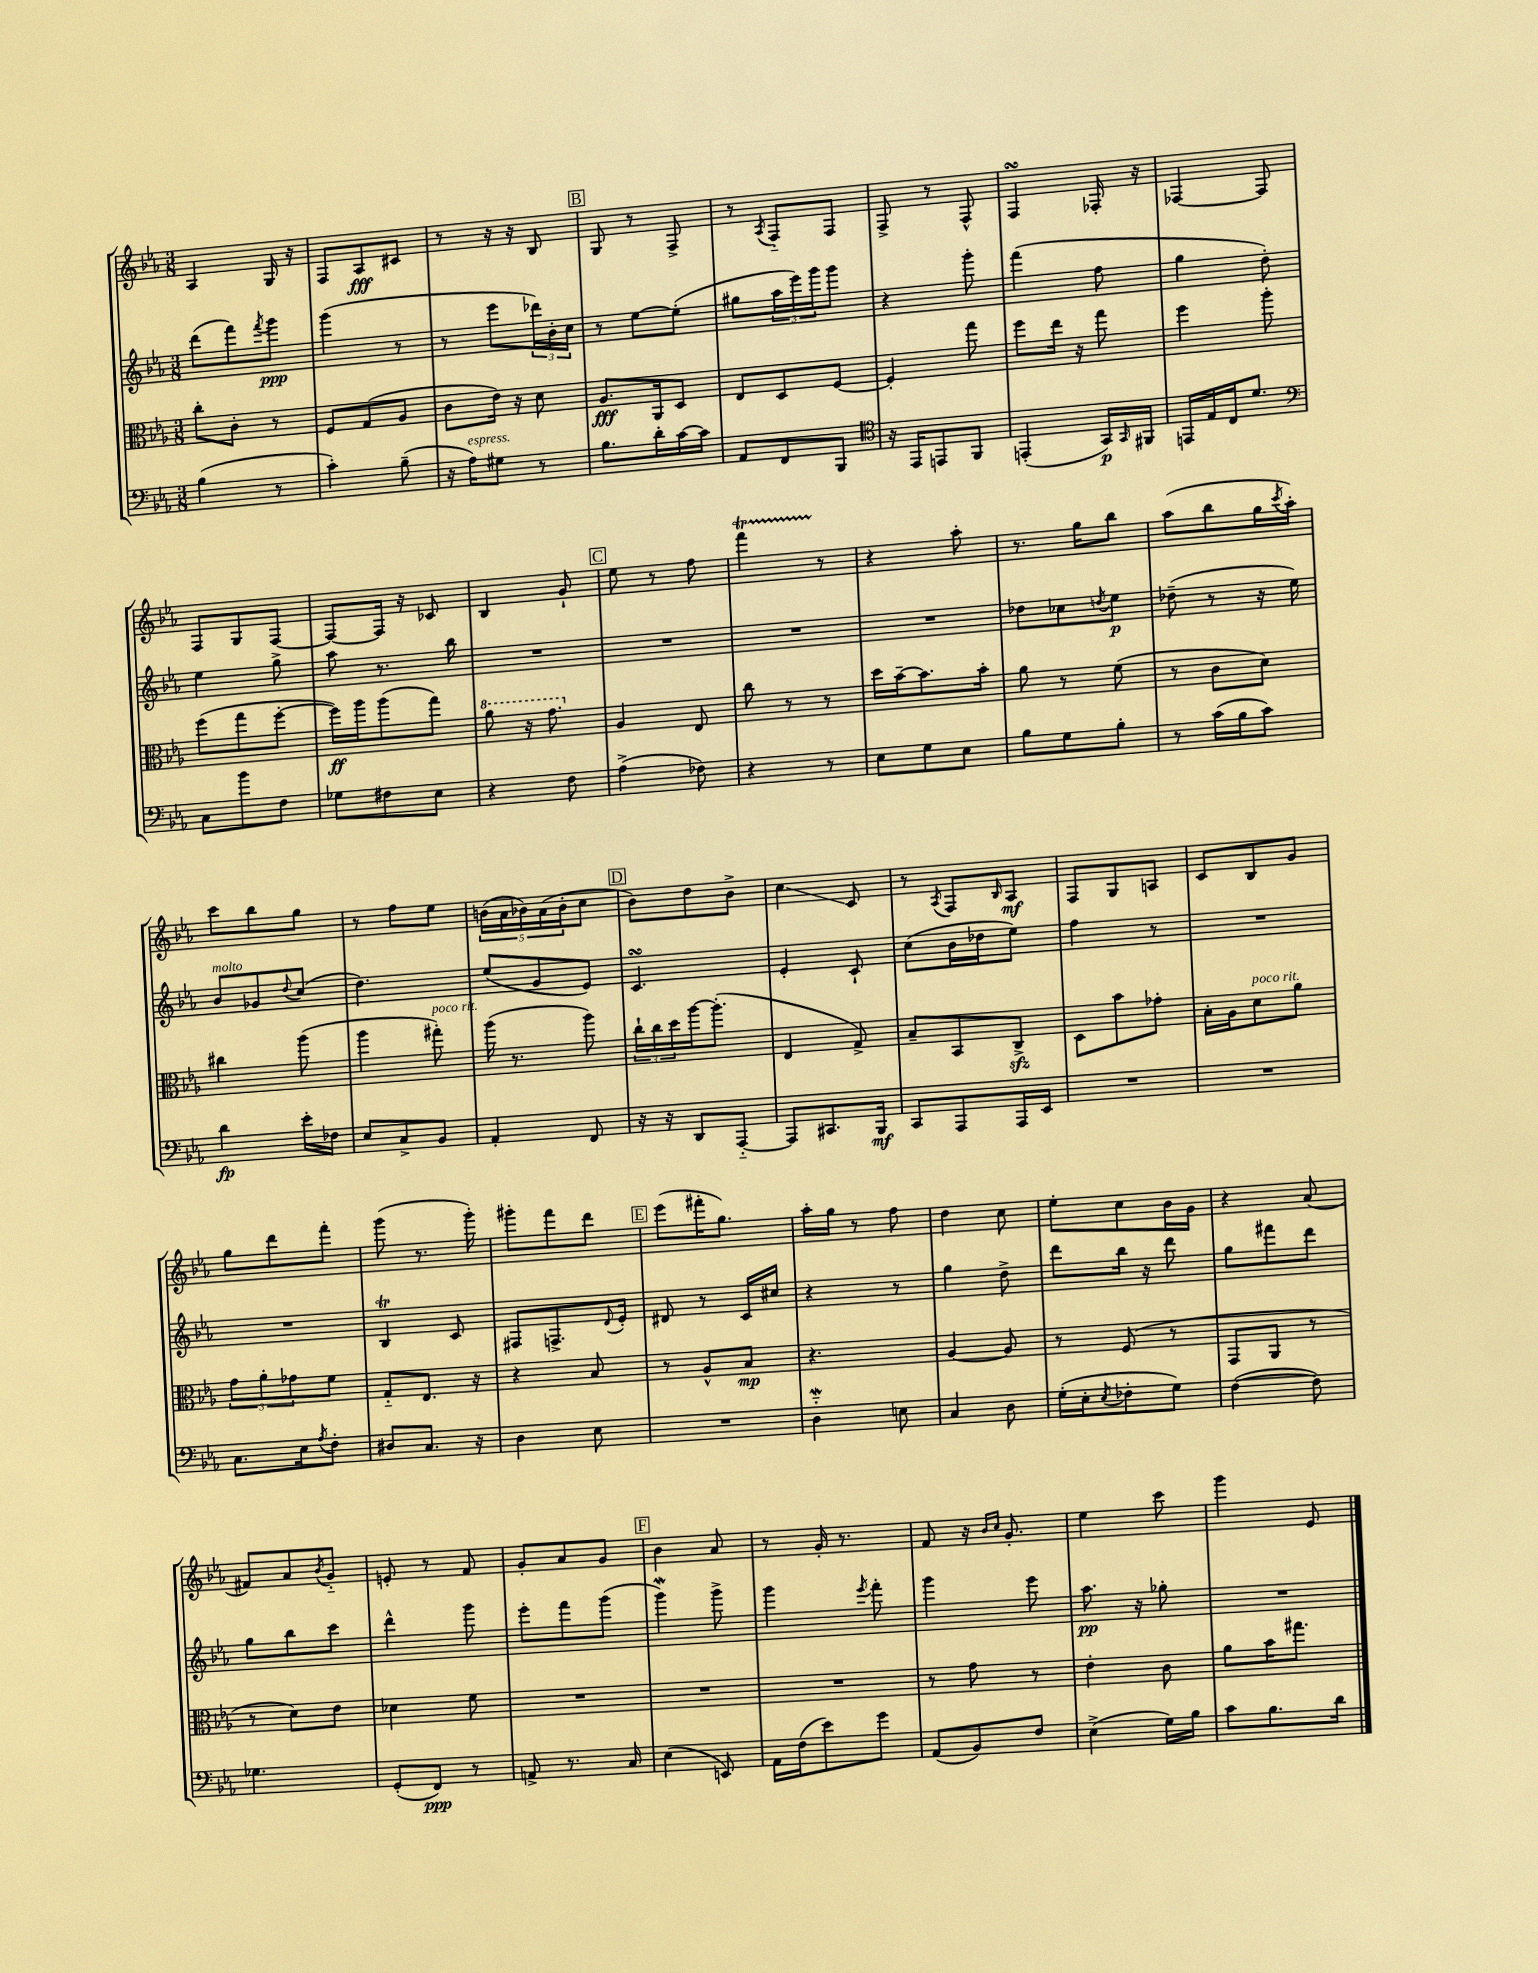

**kern	**kern	**kern	**kern
*staff4	*staff3	*staff2	*staff1
*clefF4	*clefC3	*clefG2	*clefG2
*k[b-e-a-]	*k[b-e-a-]	*k[b-e-a-]	*k[b-e-a-]
*M3/8	*M3/8	*M3/8	*M3/8
(4B-\	8cc'\L	(8ddd\L	4A-/
.	8c'\J	8fff\)	.
.	.	8qfff/	.
8r	8r	8ggg\J	16G/
.	.	.	16r
=	=	=	=
4c'\)	8F/L	(4ggg\	8F/L
.	(8G/	.	8A-/
(8B-~\	8A-/J	8r	8c#/J
=	=	=	=
16r	8c\L	8r	8r
16A-\LK)	.	.	.
8G#\J	16e-\Jk)	8eee-\L	16r
.	16r	.	16r
8r	8d\	24ddd-\L)	8B-/
.	.	24b-'\	.
.	.	24cc\JJ	.
=	=	=	=
8.B-\L	8.A-/L	8r	8G/
.	.	[8ee-\L	8r
16d'\L	16AA-/k	.	.
[16c\	8D/J	(8ee-'\]J	8F^/
16c\]JJ	.	.	.
=	=	=	=
8AA-/L	8E-/L	8gg#\L	8r
.	.	.	8qA-/
8FF/	8D/	24aa-\L	8F'~/L
.	.	24eee-\)	.
.	.	24ggg\J	.
8BBB-/J	[8F/J	8ggg\J	8F/J
=	=	=	=
*clefC4	*	*	*
16r	4F'/]	4r	8F^/
16EE-/LK	.	.	.
8EE/	.	.	8r
8FF/J	8gg\	8ggg'\	8F^^/
=	=	=	=
(4EE'/	8ff\L	(4fff\	4F/
.	16ee-\Jk	.	.
.	16r	.	.
16GG/LL)	8gg\	8ff\	16F-'/
16qqGG/	.	.	.
16FF#/JJ	.	.	16r
=	=	=	=
16EE/LL	4ff\	4gg\	[4F-/
16E-/	.	.	.
16C/J	.	.	.
8.d/J	.	.	.
.	8aa-'\	8dd'\)	8F-/]
=	=	=	=
*clefF4	*	*	*
8C\L	(8ff\L	4ee-\	8F/L
8b-\	8gg\	.	8G/
8F\J	[8ff'\J	8gg^\	[8F/J
=	=	=	=
8G-\L	16ff\]LL)	8aa-\	8F/_L
.	16aa-\J	.	.
8F#\	(8aa-\	8.r	16F/]Jk
.	.	.	16r
8E-\J	8gg\J)	.	8c-/
.	.	16bb-\	.
=	=	=	=
4r	8aa-\	4.r	4B-/
.	16r	.	.
.	8.gg\	.	.
8F\	.	.	8g`/
=	=	=	=
(4A-^\	4A-/	4.r	8ee-\
.	.	.	8r
8F-\)	8E-/	.	8ff\
=	=	=	=
4r	8cc\	4.r	4fff\
.	8r	.	.
8r	8r	.	8r
=	=	=	=
8E-\L	16dd\LL	4.r	4r
.	[16b-~\J	.	.
8G\	8.b-\]	.	.
8E-\J	.	.	8aa-'\
.	16b-'\Jk	.	.
=	=	=	=
8B-\L	8a-\	8dd-\L	8.r
8G\	8r	8cc-\	.
.	.	.	16gg\LK
.	.	8qdd/	.
8B-'\J	(8f\	8ee-\J	8bb-\J
=	=	=	=
8r	8r	(8dd-~\	(8aa-\L
(16c\LL	8c\L	8r	8bb-\
16B-\J	.	.	.
8c\J)	8d\J)	16r	16gg\L
.	.	.	8qccc/
.	.	16ee-\)	16aa-'\JJ)
=	=	=	=
4d\	4cc#\	8b-/L	8ccc\L
.	.	8g-/	8bb-\
.	.	8qqdd/	.
16e-'\LL	(8aa-\	(8cc/J	8gg\J
16F-\JJ	.	.	.
=	=	=	=
8E-/L	4aa-\	4.dd\)	8r
8C^/	.	.	8ff\L
8BB-/J	8gg#'\)	.	8ee-\J
=	=	=	=
4AA-'/	(16aa-\	(8ee-/L	(20b\LL
.	.	.	20a-\
.	8.r	.	.
.	.	.	20b-\)
.	.	8g/	.
.	.	.	(20a-\
.	.	.	20b-'\J
8FF/	8aa-\)	8e-/J)	8cc\J
=	=	=	=
16r	24cc`\LL	4.c/	8b-\L)
.	24cc\	.	.
16r	.	.	.
.	24dd\	.	.
8DD/L	[16aa-\J	.	8dd\
.	(8.aa-'\]J	.	.
[8AAA-'~/J	.	.	8b-^\J
=	=	=	=
8AAA-/]L	4E-/	4e-'/	4cc\
8.CC#/	.	.	.
.	8G^/)	8c`/	8c/
16BBB-/Jk	.	.	.
=	=	=	=
8CC/L	8B-~/L	(8cc\L	8r
.	.	.	8qA-/
8AAA-/	8BB-/	16b-\L	8F/L
.	.	16dd-\J	.
.	.	.	16qqB-/
16AAA-/L	8C^/J	8ee-\J)	8A-/J
16EE-/JJ	.	.	.
=	=	=	=
4.r	8D\L	4ff\	8F/L
.	8b-\	.	8G/
.	8g-'\J	8r	8A/J
=	=	=	=
4.r	16B-'\LL	4.r	8c/L
.	16A-\J	.	.
.	8d\	.	8B-/
.	8a-\J	.	8g/J
=	=	=	=
8.C\L	12g\L	4.r	8gg\L
.	12a-'\	.	.
.	.	.	8ddd\
.	12g-\	.	.
16E-\k	.	.	.
8qA-/	.	.	.
8F'\J	8f\J	.	8fff'\J
=	=	=	=
8D#/L	8G'~/L	4B-/	(8ggg\
8.C/J	8.E-/J	.	8.r
.	.	8c/	.
16r	16r	.	16ggg'\)
=	=	=	=
4D\	4r	8F#/L	8ggg#'\L
.	.	8.F^/	8fff\
8E-\	8B-/	.	8ddd\J
.	.	8qqd/	.
.	.	16e-'/Jk	.
=	=	=	=
4.r	8r	8d#/	(8eee-\L
.	8A-^^/L	8r	16fff#'\K
.	.	.	8.gg\J)
.	8B-/J	16c/LL	.
.	.	16cc#/JJ	.
=	=	=	=
4D'~\	4.r	4r	16aa-'\LL
.	.	.	16gg\JJ
.	.	.	8r
8E\	.	8r	8ff\
=	=	=	=
4C/	[4A-/	4gg\	4dd\
8D\	8A-/]	8dd^\	8cc\
=	=	=	=
(16G'\LL	8r	8ddd\L	8ee-'\L
16E-'\J	.	.	.
8qE-/	.	.	.
8F-'\	(8F/	16bb-\Jk	8cc\
.	.	16r	.
8G\J)	8r	8ddd\	16b-\L
.	.	.	16g\JJ
=	=	=	=
([4F\	8GG/L	8gg\L	4r
.	8AA-/J	8fff#\	.
8F\])	8r	8ddd\J	(8a-/
=	=	=	=
4.G-\	8r	8gg\L	8f#/L)
.	8d\L)	8bb-\	8a-/
.	.	.	8qb-/
.	8e-\J	8ccc\J	8g'~/J
=	=	=	=
(8GG'/L	4d-\	4ddd^^\	8e'/
8FF/J)	.	.	8r
8r	8f\	8ggg\	8f/
=	=	=	=
8AA^/	4.r	8eee-'\L	8g'/L
8.r	.	8fff\	8a-/
.	.	(8ggg\J	8g/J
16C/	.	.	.
=	=	=	=
(4E-\	4.r	4ggg\)	4b-\
8EE/)	.	8ggg^\	8a-/
=	=	=	=
16AA-\LL	4.r	4ggg\	8r
(16F\J	.	.	.
8e-\)	.	.	16g'/
.	.	.	8.r
.	.	8qeee-/	.
8g\J	.	8fff'\	.
=	=	=	=
(8AA-/L	8r	4ggg\	8f/
8BB-/)	8g\	.	16r
.	.	.	16qqb-/LL
.	.	.	16qqcc/JJ
.	.	.	8.g'/
8F/J	8r	8eee-\	.
=	=	=	=
(4E-^\	4e-'\	8.aa-\	4ee-\
.	.	16r	.
16G\LL)	8c\	8gg-'\	8ccc\
16B-\JJ	.	.	.
=	=	=	=
8c\L	8a-\L	4.r	4ggg\
8.B-\	16b-\K	.	.
.	8.gg#\J	.	.
.	.	.	8e-/
16d\Jk	.	.	.
==	==	==	==
*-	*-	*-	*-
